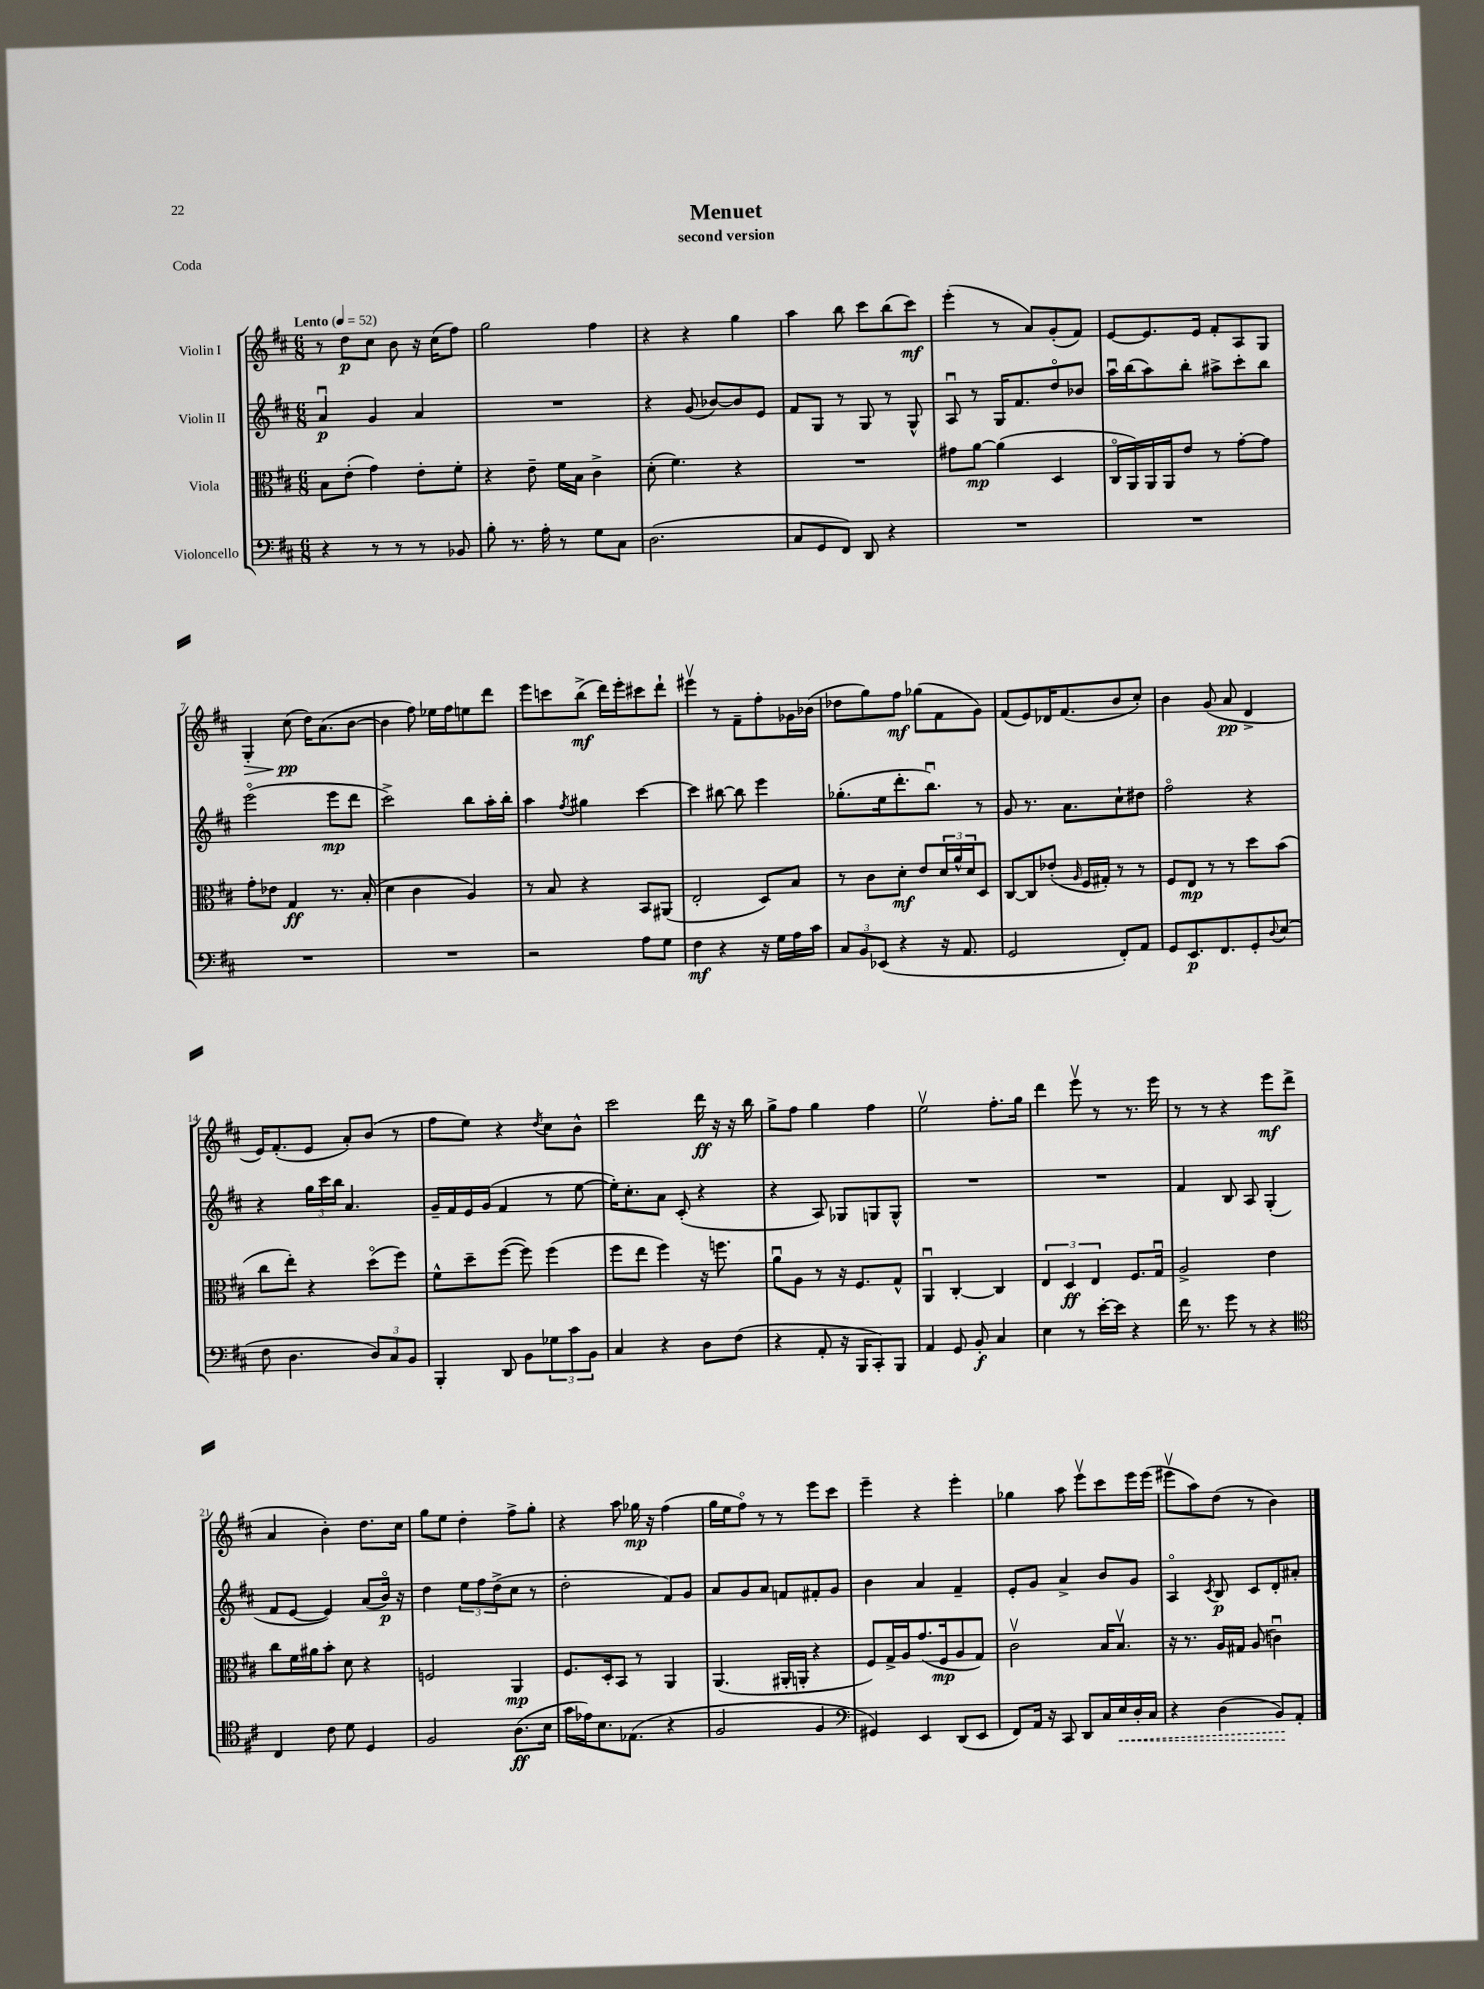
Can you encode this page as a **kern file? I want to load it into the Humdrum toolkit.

**kern	**dynam	**kern	**dynam	**kern	**dynam	**kern	**dynam
*part4	*part4	*part3	*part3	*part2	*part2	*part1	*part1
*staff4	*staff4	*staff3	*staff3	*staff2	*staff2	*staff1	*staff1
*I"Violoncello	*	*I"Viola	*	*I"Violin II	*	*I"Violin I	*
*clefF4	*	*clefC3	*	*clefG2	*	*clefG2	*
*k[f#c#]	*	*k[f#c#]	*	*k[f#c#]	*	*k[f#c#]	*
*M6/8	*	*M6/8	*	*M6/8	*	*M6/8	*
*MM52	*	*MM52	*	*MM52	*	*MM52	*
=1	=1	=1	=1	=1	=1	=1	=1
!	!	!	!	!	!	!LO:TX:a:B:t=Lento	!
4r	.	8B\L	.	4au/	p	8r	.
.	.	(8e'\J	.	.	.	8dd\L	p
8r	.	4g\)	.	4g/	.	8cc#\J	.
8r	.	.	.	.	.	8b\	.
8r	.	8e'\L	.	4a/	.	16r	.
.	.	.	.	.	.	(16cc#\KL	.
8BB-X/	.	8f#'\J	.	.	.	8ff#\J)	.
=2	=2	=2	=2	=2	=2	=2	=2
8B'\	.	4r	.	2.r	.	2gg\	.
8.r	.	.	.	.	.	.	.
.	.	8e~\	.	.	.	.	.
16A'\	.	.	.	.	.	.	.
8r	.	16f#\LL	.	.	.	.	.
.	.	16B\JJ	.	.	.	.	.
8G\L	.	4c#^\	.	.	.	4ff#\	.
8C#\J	.	.	.	.	.	.	.
=3	=3	=3	=3	=3	=3	=3	=3
(2.D\	.	(8d'\	.	4r	.	4r	.
.	.	4.f#\)	.	.	.	.	.
.	.	.	.	(8g/	.	4r	.
.	.	.	.	[8b-X/L)	.	.	.
.	.	4r	.	8b-/]	.	4gg\	.
.	.	.	.	8e/J	.	.	.
=4	=4	=4	=4	=4	=4	=4	=4
8C#/L	.	2.r	.	8f#/L	.	4aa\	.
8GG/	.	.	.	8G/J	.	.	.
8FF#/J)	.	.	.	8r	.	8bb\	.
8DD/	.	.	.	8G/	.	8ccc#\L	.
4r	.	.	.	8r	.	(8bb\	.
.	.	.	.	8G^^/	.	8ccc#\J)	mf
=5	=5	=5	=5	=5	=5	=5	=5
2.r	.	8g#X\L	.	8Au/	.	(4eee'\	.
.	.	[8a\J	mp	8r	.	.	.
.	.	(4a\]	.	16G/KL	.	8r	.
.	.	.	.	8.f#/	.	.	.
.	.	.	.	.	.	8a/L)	.
.	.	4D/	.	8dd/	.	(8g'/	.
.	.	.	.	8b-X/J	.	8f#/J)	.
=6	=6	=6	=6	=6	=6	=6	=6
2.r	.	16C#/LL	.	16aau\LL	.	[8e/L	.
.	.	16AA/)	.	(16bb\J	.	.	.
.	.	16AA/	.	8aa\)	.	8.e/]	.
.	.	16AA/J	.	.	.	.	.
.	.	8e/J	.	8bb'\J	.	.	.
.	.	.	.	.	.	16e/Jk	.
.	.	8r	.	8aa#X^\L	.	8f#'/L	.
.	.	[8g'\L	.	8ccc#'\	.	8A/	.
.	.	8g\J]	.	8bb\J	.	8G/J	.
!!LO:LB:g=z
=7	=7	=7	=7	=7	=7	=7	=7
!	!	!	!	!	!	!	!LO:HP:b
2.r	.	8g'\L	.	(2eee\	.	4G'/	>
.	.	8e-X\J	.	.	.	.	.
.	.	4G/	ff	.	.	(8cc#\	pp
.	.	.	.	.	.	16dd\KL)	]
.	.	.	.	.	.	(8.a\	.
.	.	8.r	.	8eee\L	mp	.	.
.	.	.	.	8ddd\J	.	[8b\J	.
.	.	(16B'/	.	.	.	.	.
=8	=8	=8	=8	=8	=8	=8	=8
2.r	.	4d\	.	2ccc#^\)	.	4b\]	.
.	.	4c#\	.	.	.	8ff#\)	.
.	.	.	.	.	.	16ee-X\LL	.
.	.	.	.	.	.	16ff#\J	.
.	.	4A/)	.	8bb\L	.	8een\	.
.	.	.	.	16aa'\L	.	8ddd\J	.
.	.	.	.	16bb'\JJ	.	.	.
=9	=9	=9	=9	=9	=9	=9	=9
2r	.	8r	.	4aa\	.	8eee\L	.
.	.	8B/	.	.	.	8cccn\	.
.	.	.	.	8qff#/	.	.	.
.	.	4r	.	4gg#X\	.	(8bb^\J	mf
.	.	.	.	.	.	16ddd\LL)	.
.	.	.	.	.	.	16eee'\J	.
8A\L	.	8BB/L	.	[4ccc#\	.	8ccc#X\	.
8G\J	.	(8AA#X/J	.	.	.	8ddd`\J	.
=10	=10	=10	=10	=10	=10	=10	=10
4F#\	mf	2E'/	.	4ccc#\]	.	4eee#Xv\	.
4r	.	.	.	[8bb#X\	.	8r	.
.	.	.	.	8bb#\]	.	8f#~\L	.
16r	.	8D/L)	.	4eee\	.	8ff#'\	.
16G\LL	.	.	.	.	.	.	.
16A\	.	8B/J	.	.	.	16g-X\L	.
16c#\JJ	.	.	.	.	.	(16b-X\JJ	.
=11	=11	=11	=11	=11	=11	=11	=11
12C#/L	.	8r	.	(8.gg-X'\L	.	8dd-X\L	.
12BB/	.	.	.	.	.	.	.
.	.	8c#\L	.	.	.	8gg\)	.
(12EE-X/J	.	.	.	.	.	.	.
.	.	.	.	16ee\k	.	.	.
4r	.	8d'\J	mf	8.ddd'\	.	8ff#\J	mf
.	.	8e/L	.	.	.	(8gg-X\L	.
.	.	.	.	8.bbu\J)	.	.	.
16r	.	24d/L	.	.	.	8f#\	.
.	.	24a^^/	.	.	.	.	.
8.AA/	.	.	.	.	.	.	.
.	.	24d/J	.	.	.	.	.
.	.	8D/J	.	8r	.	8g\J)	.
=12	=12	=12	=12	=12	=12	=12	=12
2GG/	.	[8C#/L	.	8g/	.	(8f#/L	.
.	.	8C#/]	.	8.r	.	8e/)	.
.	.	(8e-X'/J	.	.	.	16d-X/K	.
.	.	.	.	8.a\L	.	(8.f#/	.
.	.	16qqA/	.	.	.	.	.
.	.	16F#/LL	.	.	.	.	.
.	.	16G#X'/JJ)	.	.	.	.	.
8FF#'/L)	.	8r	.	8cc#`\	.	8b/	.
8AA/J	.	8r	.	8dd#X\J	.	8cc#'/J)	.
=13	=13	=13	=13	=13	=13	=13	=13
8GG/L	.	8F#/L	.	2ff#\	.	4b\	.
8.EE/	p	8E/J	mp	.	.	.	.
.	.	8r	.	.	.	(8g/	.
8.FF#/	.	.	.	.	.	.	.
.	.	8r	.	.	.	8a/	pp
8GG'/	.	8dd\L	.	4r	.	4d^/	.
8qqD/	.	.	.	.	.	.	.
(8E/J	.	(8b\J	.	.	.	.	.
!!LO:LB:g=z
=14	=14	=14	=14	=14	=14	=14	=14
8F#\	.	8cc#\L	.	4r	.	16e/KL)	.
.	.	.	.	.	.	(8.f#'/	.
4.D\	.	8ee'\J)	.	.	.	.	.
.	.	4r	.	24gg\LL	.	8e/J	.
.	.	.	.	24ccc#\	.	.	.
.	.	.	.	24bb\JJ	.	.	.
.	.	.	.	4.a/	.	8a'/L)	.
12D/L)	.	(8dd\L	.	.	.	(8b/J	.
12C#/	.	.	.	.	.	.	.
.	.	8ff#\J)	.	.	.	8r	.
12BB/J	.	.	.	.	.	.	.
=15	=15	=15	=15	=15	=15	=15	=15
4BBB'/	.	8f#^^\L	.	16g~/LL	.	8ff#\L	.
.	.	.	.	16f#/	.	.	.
.	.	8dd~\	.	16e/	.	8ee\J)	.
.	.	.	.	(16g/JJ	.	.	.
8DD/	.	([8ff#\J	.	4f#/	.	4r	.
8BB\L	.	8ff#\])	.	.	.	.	.
.	.	.	.	.	.	8qdd/	.
12G-X\	.	(4ff#\	.	8r	.	8cc#\L	.
12c#\	.	.	.	.	.	.	.
.	.	.	.	[8ee\	.	8b^^\J	.
12BB\J	.	.	.	.	.	.	.
=16	=16	=16	=16	=16	=16	=16	=16
4C#/	.	8ff#\L	.	16ee'\KL])	.	2ccc#\	.
.	.	.	.	8.cc#'\	.	.	.
.	.	8ee\J	.	.	.	.	.
4r	.	4ff#\)	.	8a\J	.	.	.
.	.	.	.	(8c#'/	.	.	.
8D\L	.	16r	.	4r	.	16ddd\	ff
.	.	8.ffn\	.	.	.	16r	.
(8F#\J	.	.	.	.	.	16r	.
.	.	.	.	.	.	16bb\	.
=17	=17	=17	=17	=17	=17	=17	=17
4r	.	8au\L	.	4r	.	8gg^\L	.
.	.	8A\J	.	.	.	8ff#\J	.
8AA'/	.	8r	.	8A/)	.	4gg\	.
16r	.	16r	.	8G-X/L	.	.	.
16BBB/KL	.	8.F#/L	.	.	.	.	.
8CC#'/)	.	.	.	8Gn/	.	4ff#\	.
8BBB/J	.	8G^^/J	.	8G^^/J	.	.	.
=18	=18	=18	=18	=18	=18	=18	=18
4AA/	.	4AAu/	.	2.r	.	2eev\	.
8GG/	.	[4C#'/	.	.	.	.	.
8BB'/	f	.	.	.	.	.	.
4C#/	.	4C#/]	.	.	.	8.ff#'\L	.
.	.	.	.	.	.	16gg\Jk	.
=19	=19	=19	=19	=19	=19	=19	=19
4E\	.	6E/	.	2.r	.	4ddd\	.
.	.	6D/	ff	.	.	.	.
8r	.	.	.	.	.	8eeev\	.
.	.	6E/	.	.	.	.	.
[16e'\LL	.	.	.	.	.	8r	.
16e\JJ]	.	.	.	.	.	.	.
4r	.	8.F#/L	.	.	.	8.r	.
.	.	16Gu/Jk	.	.	.	16eee\	.
=20	=20	=20	=20	=20	=20	=20	=20
16f#\	.	2A^/	.	4f#/	.	8r	.
8.r	.	.	.	.	.	.	.
.	.	.	.	.	.	8r	.
8g\	.	.	.	8B/	.	4r	.
8r	.	.	.	8A/	.	.	.
4r	.	4e\	.	(4G'/	.	8eee\L	mf
.	.	.	.	.	.	(8ddd^\J	.
!!LO:LB:g=z
=21	=21	=21	=21	=21	=21	=21	=21
*clefC4	*	*	*	*	*	*	*
4C#/	.	8cc#\L	.	8f#/L	.	4a/	.
.	.	16f#\L	.	[8e/J	.	.	.
.	.	16a#X\J	.	.	.	.	.
8c#\	.	8b'\J	.	4e/])	.	4b'\)	.
8d\	.	8d\	.	.	.	.	.
4D/	.	4r	.	(8a/L	.	8.dd\L	.
.	.	.	.	16b/Jk)	p	.	.
.	.	.	.	16r	.	16cc#\Jk	.
=22	=22	=22	=22	=22	=22	=22	=22
2F#/	.	2Fn/	.	4dd\	.	8gg\L	.
.	.	.	.	.	.	8ee\J	.
.	.	.	.	12ee\L	.	4dd'\	.
.	.	.	.	12ff#\	.	.	.
.	.	.	.	(12dd^\	.	.	.
(8.A\L	ff	4AA/	mp	8cc#\J	.	8ff#^\L	.
.	.	.	.	8r	.	8gg'\J	.
16B\Jk	.	.	.	.	.	.	.
=23	=23	=23	=23	=23	=23	=23	=23
16g\LL	.	8.F#/L	.	2dd'\	.	4r	.
16e-X\J)	.	.	.	.	.	.	.
8.B\	.	.	.	.	.	.	.
.	.	16D'/k	.	.	.	.	.
.	.	8BB/J	.	.	.	8aa\	.
(8.E-X\J	.	.	.	.	.	.	.
.	.	8r	.	.	.	16gg-X\	mp
.	.	.	.	.	.	16r	.
4r	.	4AA/	.	8f#/L)	.	(4ff#\	.
.	.	.	.	8g/J	.	.	.
=24	=24	=24	=24	=24	=24	=24	=24
2F#/	.	(4.AA/	.	8a/L	.	16gg\LL	.
.	.	.	.	.	.	16ee\J	.
.	.	.	.	8g/	.	8ff#\J)	.
.	.	.	.	8a/J	.	8r	.
.	.	16AA#X'/LL	.	8fn/L	.	8r	.
.	.	16AAn'/JJ	.	.	.	.	.
4F#/	.	4r	.	8f#X'/	.	8eee\L	.
.	.	.	.	8g/J	.	8ccc#\J	.
=25	=25	=25	=25	=25	=25	=25	=25
*clefF4	*	*	*	*	*	*	*
4GG#X/)	.	8F#/L)	.	4b\	.	4eee~\	.
.	.	16G^/L	.	.	.	.	.
.	.	16A/J	.	.	.	.	.
4EE/	.	(8.g/	.	4a/	.	4r	.
.	.	16F#/k	mp	.	.	.	.
(8DD/L	.	8A/	.	4f#~/	.	4eee'\	.
8EE/J	.	8G/J)	.	.	.	.	.
=26	=26	=26	=26	=26	=26	=26	=26
8FF#/L)	.	2c#v\	.	8e'/L	.	4gg-X\	.
16AA/Jk	.	.	.	8g/J	.	.	.
16r	.	.	.	.	.	.	.
8CC#/	.	.	.	4a^/	.	8aa\	.
8DD/L	.	.	.	.	.	8eeev\L	.
16C#/L	.	16B/KL	.	8b/L	.	8ccc#\	.
!	!LO:HP:b	!	!	!	!	!	!
16E/	<	8.Bv/J	.	.	.	.	.
16D'/	.	.	.	8g/J	.	16eee\L	.
16C#/JJ	.	.	.	.	.	(16eee\JJ	.
=27	=27	=27	=27	=27	=27	=27	=27
4r	.	16r	.	4A/	.	8eee#Xv\L	.
.	.	8.r	.	.	.	.	.
.	.	.	.	.	.	8aa\)	.
.	.	.	.	8qc#/	.	.	.
(4D\	.	16A/LL	.	8B/	p	(8dd\J	.
.	.	16G#X/JJ	.	.	.	.	.
.	.	(8A/	.	8c#/L	.	8r	.
8BB/L)	.	4cnu\)	.	8d'/	.	4b\)	.
8AA'/J	[	.	.	8a#X'/J	.	.	.
==	==	==	==	==	==	==	==
*-	*-	*-	*-	*-	*-	*-	*-
